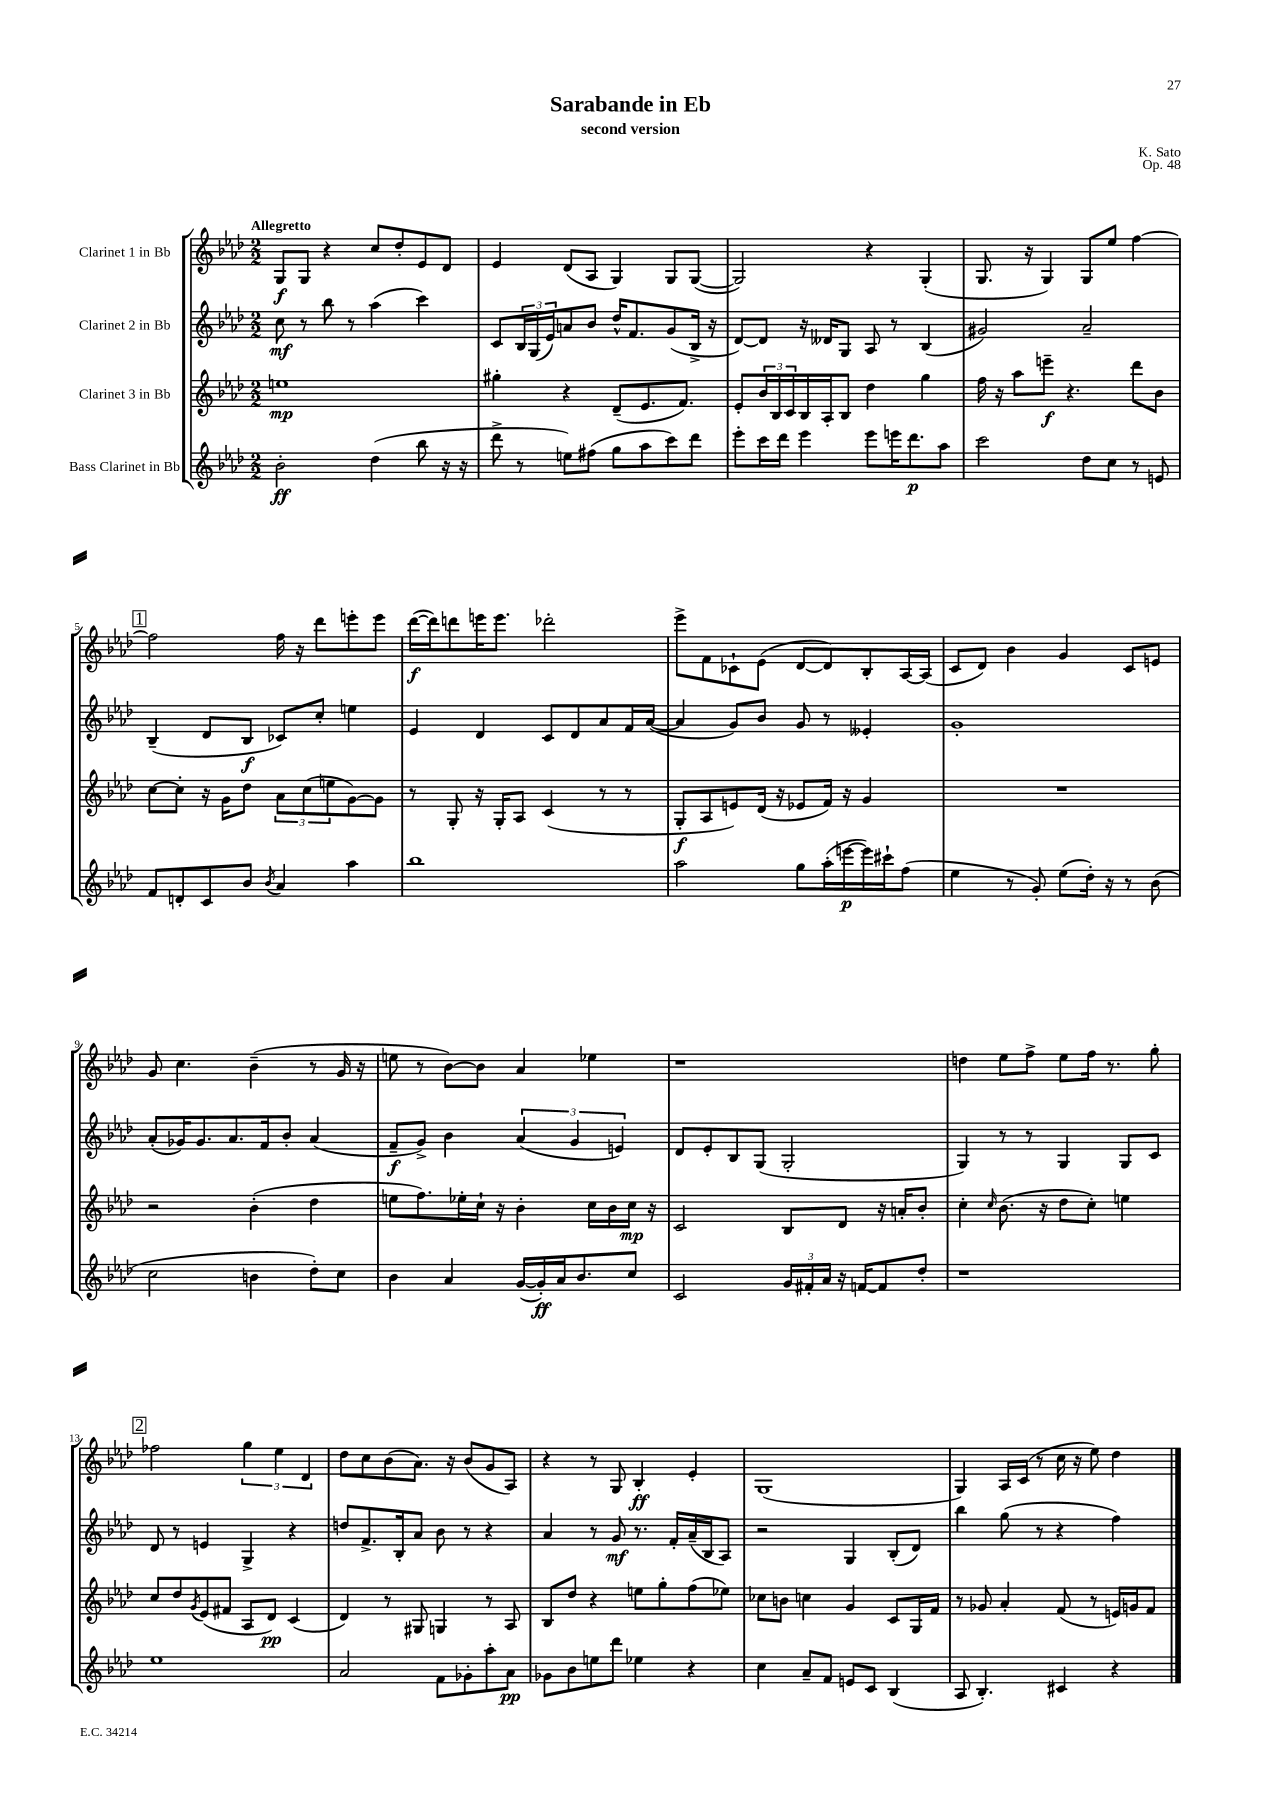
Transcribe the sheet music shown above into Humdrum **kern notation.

**kern	**kern	**kern	**kern
*staff4	*staff3	*staff2	*staff1
*clefG2	*clefG2	*clefG2	*clefG2
*k[b-e-a-d-]	*k[b-e-a-d-]	*k[b-e-a-d-]	*k[b-e-a-d-]
*M2/2	*M2/2	*M2/2	*M2/2
2b-'	1ee	8cc	8G
.	.	8r	8G
.	.	8bb-	4r
.	.	8r	.
(4dd-	.	(4aa-	8cc
.	.	.	8dd-'
8bb-	.	4ccc)	8e-
16r	.	.	8d-
16r	.	.	.
=	=	=	=
8ddd-^	4gg#'	8c	4e-
8r	.	24B-	.
.	.	(24G	.
.	.	24e-)	.
8ee)	4r	8a	(8d-
(8ff#	.	8b-	8A-
8gg	(8d-~	16dd-^^	4G)
.	.	8.f	.
8aa-	8.e-	.	.
8ccc)	.	(8g	8G
.	8.f)	.	.
8ddd-	.	16B-^	([8G
.	.	16r	.
=	=	=	=
8eee-'	8e-'	[8d-)	2G])
16ccc	24b-	8d-]	.
.	24B-	.	.
16ddd-	.	.	.
.	24c	.	.
4eee-	16B-	16r	.
.	16A-'	16d--	.
.	8B-	8G	.
8eee-	4dd-	8A-	4r
16eee	.	8r	.
8.ddd-	.	.	.
.	4gg	(4B-	(4G'
8aa-	.	.	.
=	=	=	=
2ccc	16ff	2g#)	8.G
.	16r	.	.
.	8aa-	.	.
.	.	.	16r
.	8eee~	.	4G)
.	4.r	.	.
8dd-	.	2a-~	8G
8cc	.	.	8ee-
8r	8ddd-	.	[4ff
8e	8b-	.	.
=	=	=	=
8f	[8cc	(4B-~	2ff]
8d'	8cc']	.	.
8c	16r	8d-	.
.	16g	.	.
8b-	8dd-	8B-	.
8qb-	.	.	.
4a-	12a-	8c-)	16ff
.	.	.	16r
.	(12cc	.	.
.	.	8cc'	8ddd-
.	12ee	.	.
4aa-	[8g)	4ee	8eee'
.	8g]	.	8eee
=	=	=	=
1bb-	8r	4e-	([16ddd-
.	.	.	16ddd-])
.	8G'	.	8ddd
.	16r	4d-	16eee
.	16G'	.	8.eee
.	8A-	.	.
.	(4c	8c	2ddd-'
.	.	8d-	.
.	8r	8a-	.
.	8r	16f	.
.	.	([16a-	.
=	=	=	=
2aa-	8G'	4a-]	8eee-^
.	8A-	.	8f
.	8e)	8g)	8c-`
.	(16d-	8b-	(8e-
.	16r	.	.
8gg	8e-	8g	[8d-
(16aa-'	16f)	8r	8d-])
[16eee	16r	.	.
16eee])	4g	4e--'	8B-'
16ccc#`	.	.	.
(8ff	.	.	[16A-
.	.	.	(16A-]
=	=	=	=
4ee-	1r	1g'	8c
.	.	.	8d-)
8r	.	.	4b-
8g')	.	.	.
(8ee-	.	.	4g
16dd-')	.	.	.
16r	.	.	.
8r	.	.	8c
(8b-	.	.	8e
=	=	=	=
2cc	2r	(8a-'	8g
.	.	16g-)	4.cc
.	.	8.g-	.
.	.	8.a-	.
4b	(4b-'	.	(4b-~
.	.	16f	.
.	.	8b-'	.
8dd-')	4dd-	(4a-	8r
8cc	.	.	16g
.	.	.	16r
=	=	=	=
4b-	8ee	8f~	8ee
.	8.ff)	8g^)	8r
4a-	.	4b-	[8b-)
.	16ee-'	.	.
.	16cc`	.	8b-]
.	16r	.	.
([16g	4b-'	(6a-	4a-
16g'])	.	.	.
16a-	.	.	.
.	.	6g	.
8.b-	.	.	.
.	16cc	.	4ee-
.	16b-	.	.
.	.	6e)	.
8cc	16cc	.	.
.	16r	.	.
=	=	=	=
2c	2c	8d-	1r
.	.	8e-'	.
.	.	8B-	.
.	.	(8G	.
24g	8B-	2G'	.
24f#'	.	.	.
24a-	.	.	.
16r	8d-	.	.
[16f	.	.	.
8f]	16r	.	.
.	16a'	.	.
8dd-'	8b-'	.	.
=	=	=	=
1r	4cc'	4G)	4dd
.	16qqcc	.	.
.	(8.b-	8r	8ee-
.	.	8r	8ff^
.	16r	.	.
.	8dd-	4G	8ee-
.	8cc')	.	16ff
.	.	.	8.r
.	4ee	8G	.
.	.	8c	8gg'
=	=	=	=
1ee-	8cc	8d-	2ff-
.	8dd-	8r	.
.	8qg	.	.
.	(8e-	4e	.
.	8f#	.	.
.	8A-	4G^	6gg
.	8d-)	.	.
.	.	.	6ee-
.	(4c	4r	.
.	.	.	6d-
=	=	=	=
2a-	4d-)	8dd	8dd-
.	.	8.f^	8cc
.	8r	.	(8b-
.	.	16B-'	.
.	8G#	8a-	8.a-)
8f	4G	8b-	.
.	.	.	16r
8g-'	.	8r	(8b-
8aa-'	8r	4r	8g
8a-	8A-	.	8A-)
=	=	=	=
8g-	8B-	4a-	4r
8b-	8dd-	.	.
8ee	4r	8r	8r
8ddd-	.	8g	8G
4ee-	8ee	8.r	4B-'
.	8gg'	.	.
.	.	16f'	.
4r	(8ff	(16a-~	4e-'
.	.	16B-	.
.	8ee-)	8A-)	.
=	=	=	=
4cc	8cc-	2r	(1G
.	8b	.	.
8a-~	4cc	.	.
8f	.	.	.
8e	4g	4G	.
8c	.	.	.
(4B-	8c	(8B-'	.
.	16G	8d-)	.
.	16f	.	.
=	=	=	=
8A-	8r	4bb-	4G)
4.B-')	8g-	.	.
.	4a-'	(8gg	16A-
.	.	.	(16c
.	.	8r	8r
4c#	(8f	4r	16cc
.	.	.	16r
.	8r	.	8ee-)
4r	16e)	4ff)	4dd-
.	16g	.	.
.	8f	.	.
==	==	==	==
*-	*-	*-	*-
